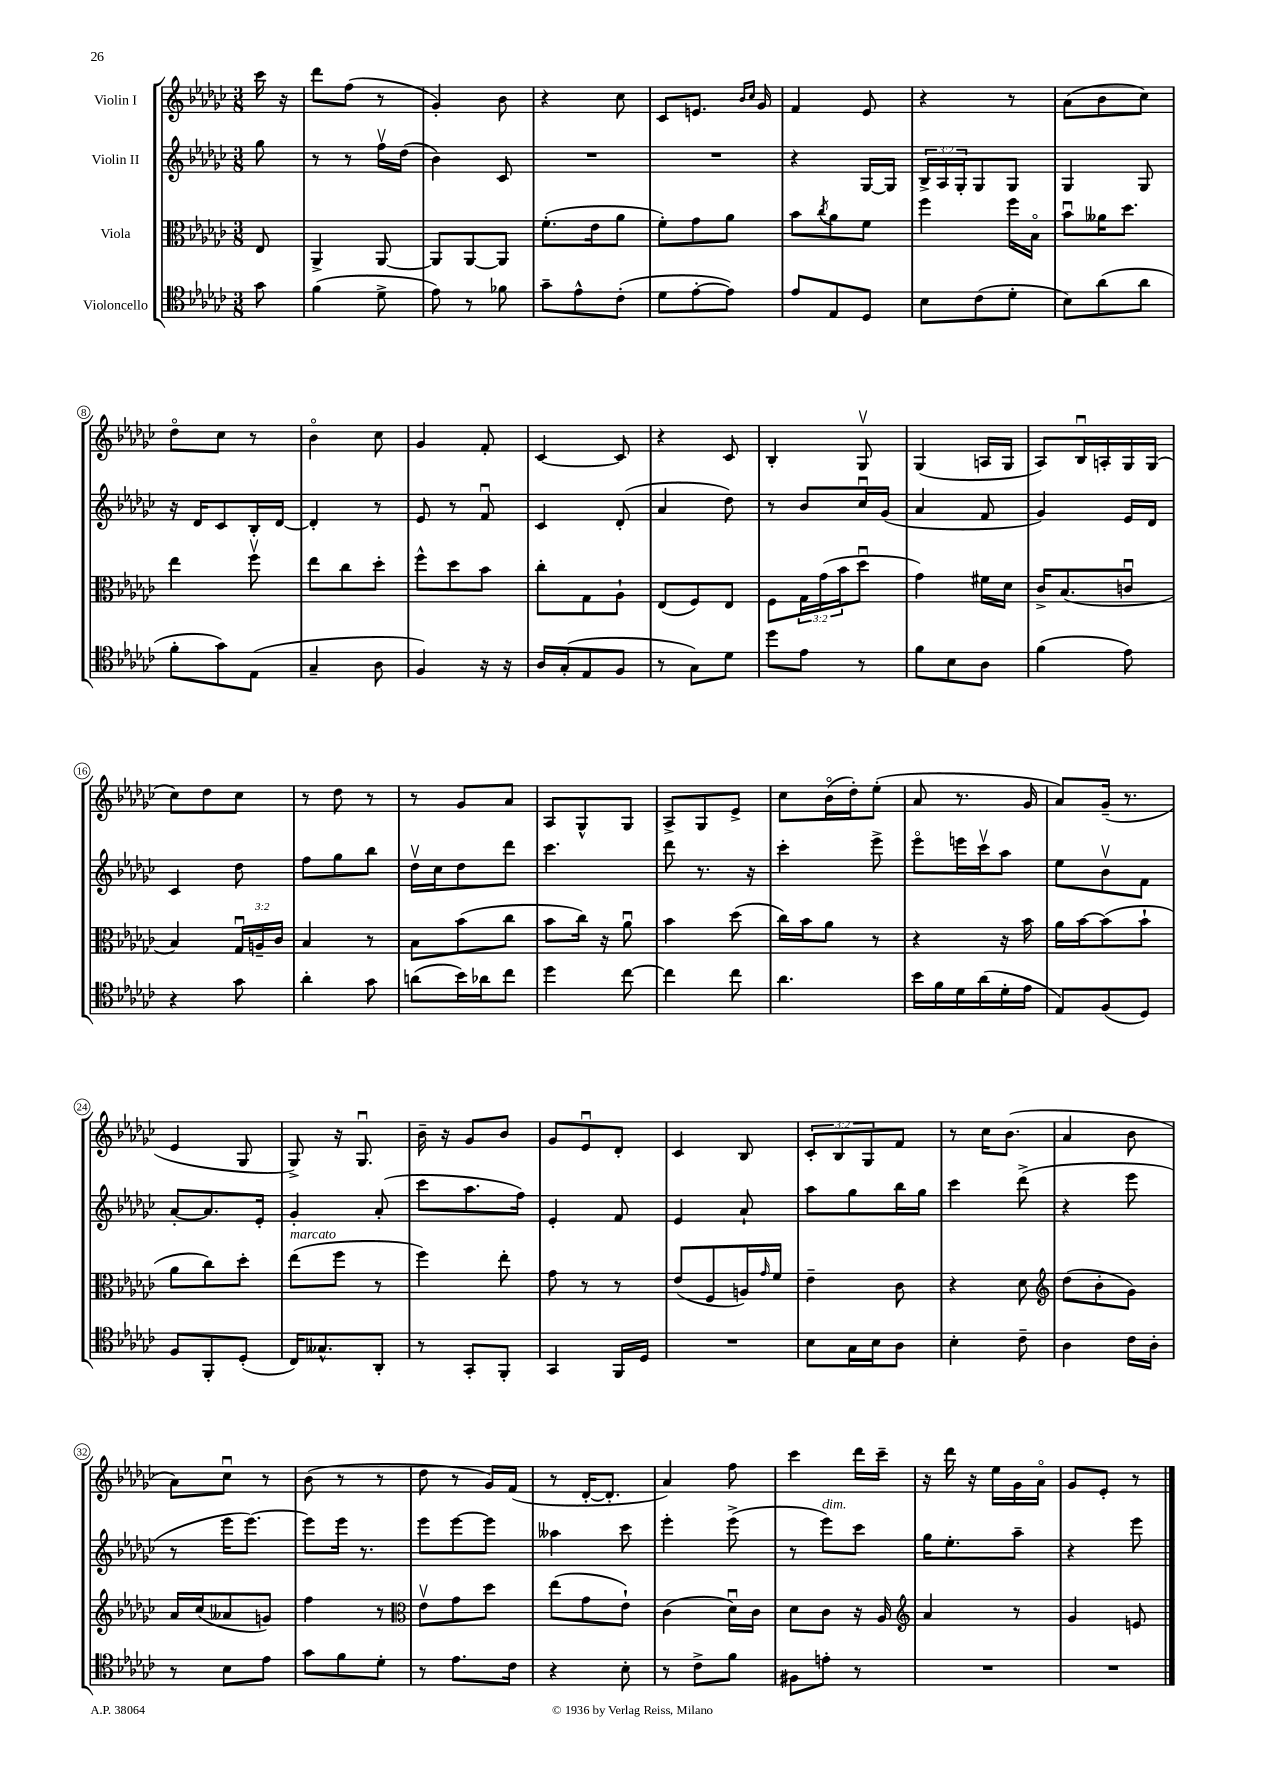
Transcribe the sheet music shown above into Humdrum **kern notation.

**kern	**kern	**kern	**kern
*staff4	*staff3	*staff2	*staff1
*clefC4	*clefC3	*clefG2	*clefG2
*k[b-e-a-d-g-c-]	*k[b-e-a-d-g-c-]	*k[b-e-a-d-g-c-]	*k[b-e-a-d-g-c-]
*M3/8	*M3/8	*M3/8	*M3/8
8g-	8E-	8gg-	16ccc-
.	.	.	16r
=	=	=	=
(4f	4AA-^	8r	8ddd-
.	.	8r	(8ff
8d-^	[8AA-	16ffv	8r
.	.	(16dd-	.
=	=	=	=
8e-)	8AA-]	4b-)	4g-')
8r	[8AA-	.	.
8f-	8AA-]	8c-	8b-
=	=	=	=
8g-~	(8.f'	4.r	4r
8e-^^	.	.	.
.	16e-	.	.
(8c-'	8a-	.	8cc-
=	=	=	=
8d-	8f')	4.r	8c-
[8e-'	8g-	.	8.e
8e-])	8a-	.	.
.	.	.	16qqb-
.	.	.	16qqcc-
.	.	.	16g-
=	=	=	=
8e-	8b-	4r	4f
.	8qcc-	.	.
8E-	8a-	.	.
8D-	8f	[16G-	8e-
.	.	16G-]	.
=	=	=	=
8B-	4ff	24B-^	4r
.	.	24A-	.
.	.	24G-'	.
(8c-	.	8G-	.
8d-'	16ff	8G-	8r
.	16B-o	.	.
=	=	=	=
8B-)	8b-u	4G-	(8a-
(8a-	16a--	.	8b-
.	8.dd-	.	.
8a-	.	8G-	8cc-)
=	=	=	=
8f'	4ee-	16r	8dd-o
.	.	16d-	.
8g-)	.	8c-	8cc-
(8E-	8ffv	16B-'	8r
.	.	[16d-	.
=	=	=	=
4G-~	8ee-	4d-']	4b-o
.	8cc-	.	.
8A-	8dd-'	8r	8cc-
=	=	=	=
4F)	8ff^^	8e-	4g-
.	8dd-	8r	.
16r	8b-	8fu	8f'
16r	.	.	.
=	=	=	=
16A-	8cc-'	4c-	[4c-
(16G-'	.	.	.
8E-	8G-	.	.
8F	8A-`	(8d-'	8c-]
=	=	=	=
8r	(8E-	4a-	4r
8G-)	8F)	.	.
8d-	8E-	8dd-)	8c-
=	=	=	=
8dd-	8F	8r	4B-'
8e-	24G-	8b-	.
.	(24g-	.	.
.	24b-	.	.
8r	8dd-u	16cc-u	8G-v
.	.	(16g-	.
=	=	=	=
8f	4g-)	4a-	(4G-
8B-	.	.	.
8A-	16f#	8f	16A
.	16d-	.	16G-
=	=	=	=
(4f	16c-^	4g-)	8A-)
.	(8.B-	.	.
.	.	.	16B-u
.	.	.	16A'
8e-)	8cu	16e-	16G-
.	.	16d-	(16G-
=	=	=	=
4r	4B-)	4c-	8cc-)
.	.	.	8dd-
8g-	24G-u	8dd-	8cc-
.	24A~	.	.
.	24c-	.	.
=	=	=	=
4a-'	4B-	8ff	8r
.	.	8gg-	8dd-
8g-	8r	8bb-	8r
=	=	=	=
(8a	8B-	16dd-v	8r
.	.	16cc-	.
16b-)	(8b-	8dd-	8g-
16a-	.	.	.
8cc-	8cc-	8ddd-	8a-
=	=	=	=
4dd-	8b-	4.ccc-	8A-
.	16cc-)	.	8G-^^
.	16r	.	.
[8cc-	8a-u	.	8G-
=	=	=	=
4cc-]	4b-	8ddd-	8A-^
.	.	8.r	8G-
8cc-	(8dd-	.	8e-^
.	.	16r	.
=	=	=	=
4.a-	16cc-)	4ccc-'	8cc-
.	16b-	.	.
.	8a-	.	(16b-o
.	.	.	16dd-')
.	8r	8eee-^	(8ee-'
=	=	=	=
16b-	4r	8eee-o	8a-
16f	.	.	.
16d-	.	16eee	8.r
(16a-	.	16ccc-v	.
16d-'	16r	8aa-	.
16e-	16b-	.	16g-
=	=	=	=
8E-)	16a-	8ee-	8a-)
.	[16b-	.	.
(8F	(8b-]	8b-v	(16g-~
.	.	.	8.r
8D-)	8b-`	8f	.
=	=	=	=
8F	8a-	[8a-'	4e-
8FF'	8cc-)	8.a-]	.
(8D-'	8dd-'	.	8G-
.	.	16e-'	.
=	=	=	=
16C-)	(8ee-	4g-'	8G-^)
8.G--^^	.	.	.
.	8ff	.	16r
.	.	.	8.G-u
8AA-'	8r	(8a-'	.
=	=	=	=
8r	4ff)	8ccc-	16b-~
.	.	.	16r
8GG-'	.	8.aa-	8g-
8FF'	8ee-'	.	8b-
.	.	16ff)	.
=	=	=	=
4GG-	8g-	4e-'	8g-
.	8r	.	8e-u
16FF	8r	8f	8d-'
16D-	.	.	.
=	=	=	=
4.r	(8e-	4e-	4c-
.	8F	.	.
.	16A)	8a-`	8B-
.	16qqg-	.	.
.	16f	.	.
=	=	=	=
8B-	4e-~	8aa-	12c-'
.	.	.	12B-
16G-	.	8gg-	.
.	.	.	12G-
16B-	.	.	.
8A-	8c-	16bb-	8f
.	.	16gg-	.
=	=	=	=
4B-'	4r	4ccc-	8r
.	.	.	16cc-
.	.	.	(8.b-
8c-~	8d-	(8ddd-^	.
=	=	=	=
*	*clefG2	*	*
4A-	(8dd-	4r	4a-
.	8b-'	.	.
16c-	8g-)	8eee-	8b-
16A-'	.	.	.
=	=	=	=
8r	16a-	8r	8a-)
.	(16cc-	.	.
8B-	8a--	16eee-	8cc-u
.	.	[8.eee-)	.
8e-	8g)	.	8r
=	=	=	=
8g-	4ff	8eee-]	(8b-
8f	.	16eee-	8r
.	.	8.r	.
8d-'	8r	.	8r
=	=	=	=
*	*clefC3	*	*
8r	8e-v	8eee-	8dd-
8.e-	8g-	[8eee-	8r
.	8dd-	8eee-]	16g-)
16c-	.	.	(16f
=	=	=	=
4r	(8ee-	4aa--	8r
.	8g-	.	[16d-'
.	.	.	8.d-']
8B-'	8e-`)	8ccc-	.
=	=	=	=
8r	(4c-	4eee-'	4a-)
8c-^	.	.	.
8f	16d-u)	(8eee-^	8ff
.	16c-	.	.
=	=	=	=
8F#	8d-	8r	4ccc-
8e'	8c-	8eee-)	.
8r	16r	8ccc-	16ddd-
.	16A-	.	16ccc-~
=	=	=	=
*	*clefG2	*	*
4.r	4a-	16gg-	16r
.	.	8.ee-'	16ddd-
.	.	.	16r
.	.	.	16ee-
.	8r	8aa-~	16g-
.	.	.	16a-o
=	=	=	=
4.r	4g-	4r	8g-
.	.	.	8e-'
.	8e	8eee-	8r
==	==	==	==
*-	*-	*-	*-
